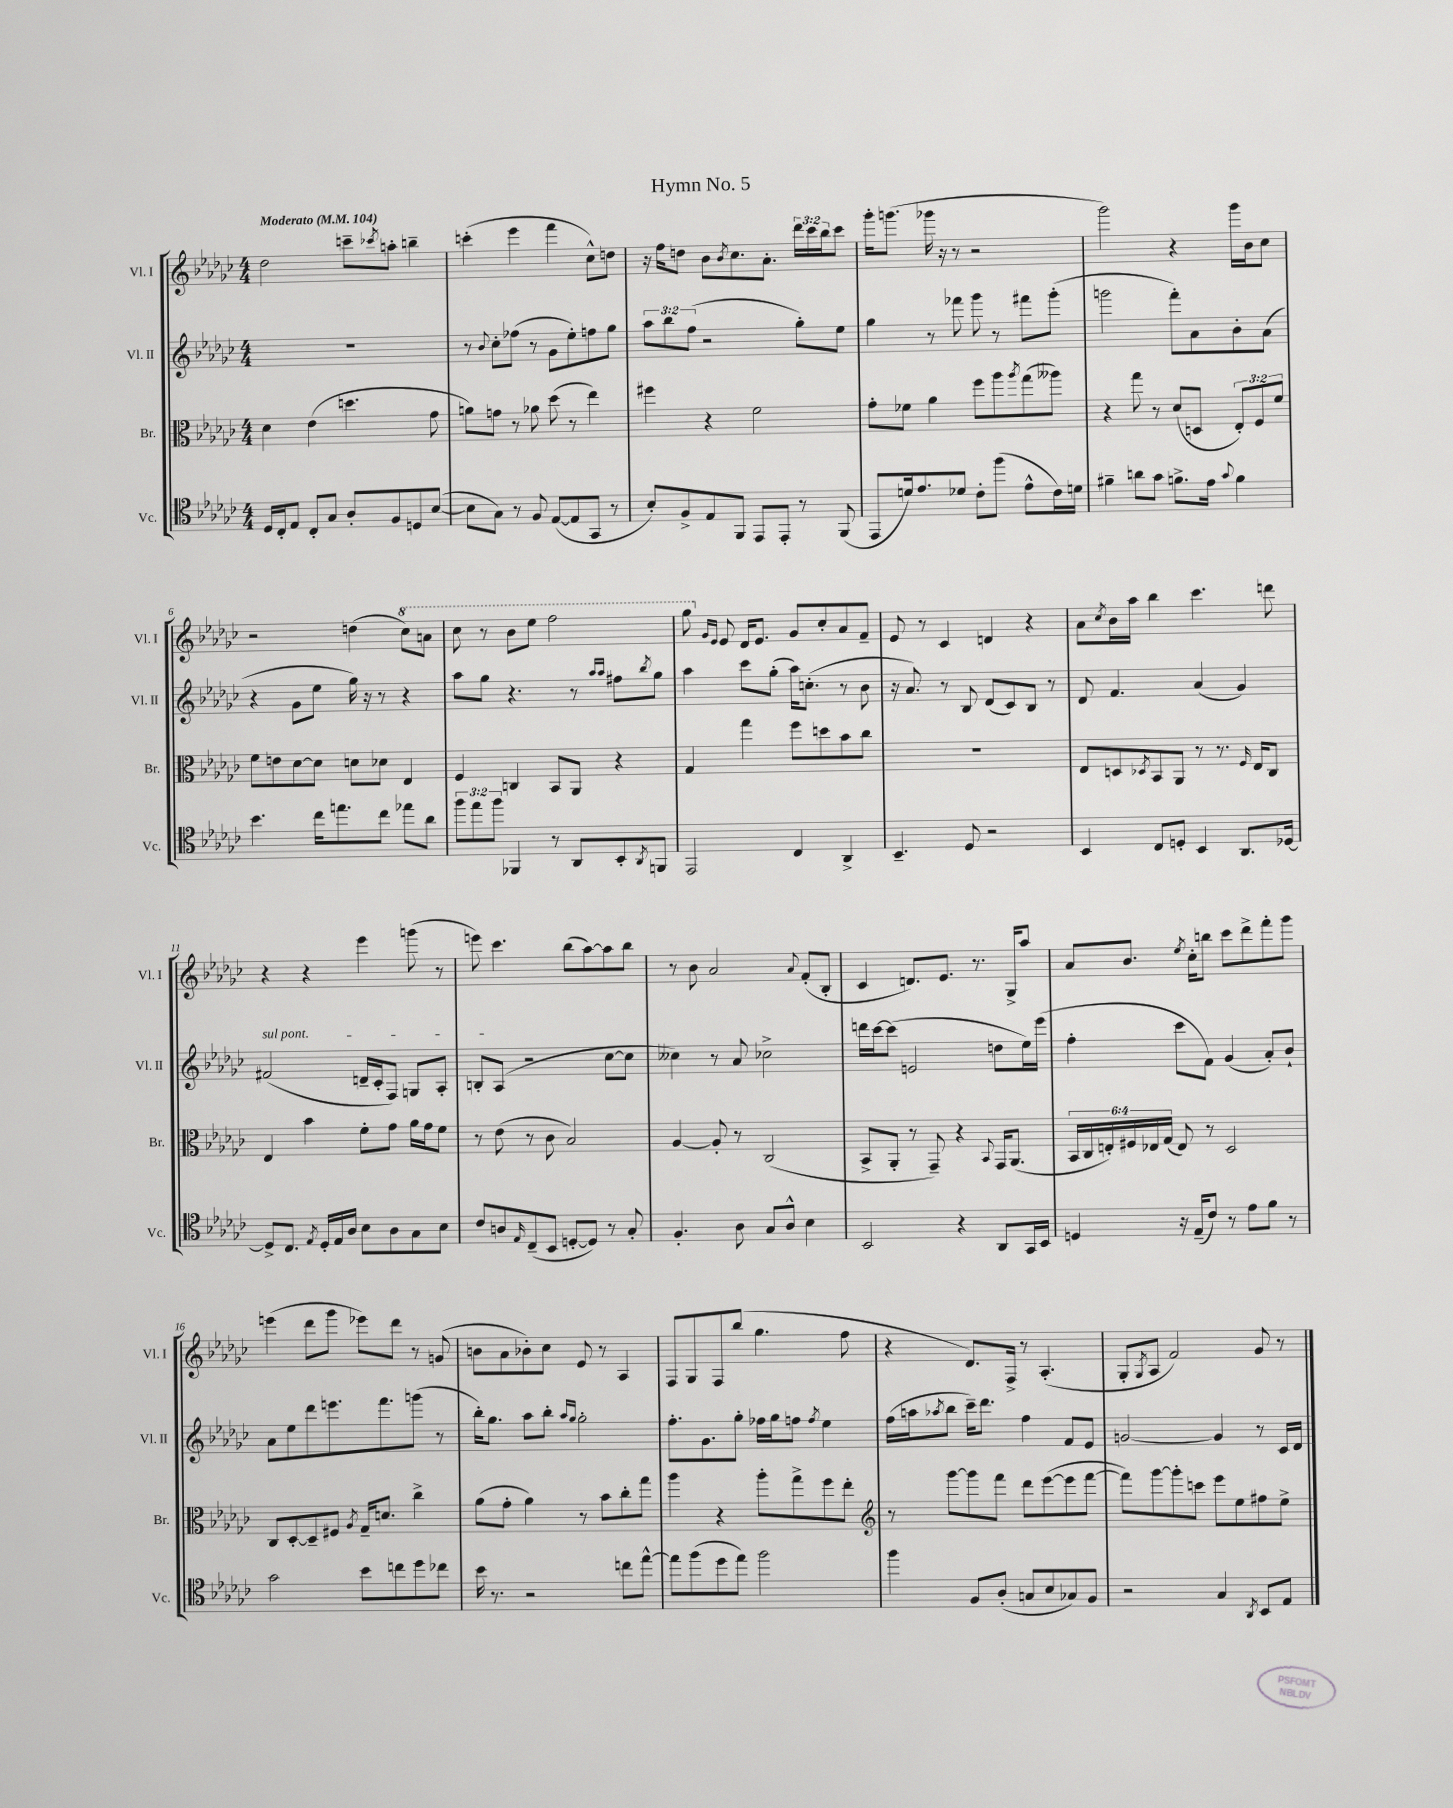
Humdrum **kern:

**kern	**kern	**kern	**kern
*part4	*part3	*part2	*part1
*staff4	*staff3	*staff2	*staff1
*I"Vc.	*I"Br.	*I"Vl. II	*I"Vl. I
*I'Vc.	*I'Br.	*I'Vl. II	*I'Vl. I
*clefC4	*clefC3	*clefG2	*clefG2
*k[b-e-a-d-g-c-]	*k[b-e-a-d-g-c-]	*k[b-e-a-d-g-c-]	*k[b-e-a-d-g-c-]
*M4/4	*M4/4	*M4/4	*M4/4
*MM104	*MM104	*MM104	*MM104
=1	=1	=1	=1
!	!	!	!LO:TX:a:B:t=Moderato
16D-/LL	4d-\	1r	2dd-\
16C-'/J	.	.	.
8E-/J	.	.	.
8C-'/L	(4e-\	.	.
8G-/J	.	.	.
8A-'/L	4.ddn\	.	8cccn~\L
.	.	.	8qccc-X/
8F/	.	.	8aan'\J
8Dn/	.	.	4bbn~\
([8B-/J	8g-\	.	.
=2	=2	=2	=2
8B-\L]	8an\L)	8r	(4cccn'\
.	.	8qqb-/	.
8G-\J)	8gn\J	8cc-'\L	.
8r	8r	(8ff-X\J	4eee-\
8F/	8a-X\	8r	.
([8E-/L	(8dd-\	8g-\L	4fff\
8E-/]	8r	8ee-'\)	.
8GG-/J	4ee-\)	8ffn\	8cc-^^\L)
8r	.	8gg-\J	8ddn\J
=3	=3	=3	=3
8B-'/L)	4ff#X\	12aa-\L	16r
.	.	.	16ff\KL
.	.	12bb-\	.
8F^/	.	.	8ddn\J
.	.	(12ff\J	.
8E-/	4r	2r	8b-\L
.	.	.	8qb-/
8FF/J	.	.	8.cc-\
8EE-/L	2f\	.	.
.	.	.	8.a-'\J
8EE-'/J	.	.	.
8r	.	8gg-'\L)	24ddd-\LL
.	.	.	24ccc-\
.	.	.	24bb-\J
(8FF/	.	8ee-\J	8ccc-\J
=4	=4	=4	=4
8EE-/L	8g-'\L	4gg-\	16ggg-'\KL
.	.	.	(8.gggn\J
16dn/k)	8f-X\J	.	.
8.e-/	.	.	.
.	4a-\	8r	16ggg-X\
.	.	.	16r
8d-X/J	.	8fff-X\	8r
8c-'\L	8ff\L	8ggg-\	2r
(8ff\J	8aa-\	8r	.
.	8qaa-/	.	.
8e-^^\L	(8gg-\	8fff#X\L	.
16c-\L)	8aa--X\J)	(8ggg-'\J	.
16dn\JJ	.	.	.
=5	=5	=5	=5
4f#X~\	4r	2gggn\	2ggg-\)
8an\L	8gg-\	.	.
8g-\J	8r	.	.
8.fn^\L	(8d-/L	8fff'\L)	4r
.	8Dn/J	8a-\	.
16e-\Jk	.	.	.
8qqg-/	.	.	.
4f\	12E-'/L)	8b-'\	16ggg-\LL
.	.	.	16b-\J
.	12F/	.	.
.	.	(8a-\J	8cc-\J
.	12f/J	.	.
!!LO:LB:g=z
=6	=6	=6	=6
4.b-\	8f\L	4r	2r
.	8en\	.	.
.	[8d-\	8g-\L	.
16cc-\KL	8d-\J]	8ee-\J	.
8.een\	.	.	.
.	8dn\L	16gg-\)	(4ddn\
.	.	16r	.
8cc-\J	8d-X\J	8r	.
*	*	*	*8va
8ee-X\L	4E-/	4r	8ccc-\L)
8a-\J	.	.	8aan\J
=7	=7	=7	=7
12ff\L	4F/	8aa-\L	8ccc-\
12ee-\	.	.	.
.	.	8gg-\J	8r
12ff\J	.	.	.
4FF-X/	4Cn/	4.r	8bb-\L
.	.	.	8eee-\J
8r	8BB-/L	.	2fff\
8AA-/L	8AA-/J	8r	.
.	.	16qqaa-/LL	.
.	.	16qqaa-/JJ	.
8BB-'/	4r	8ff#X\L	.
8qAA-/	.	8qbb-/	.
8FFn/J	.	8gg-\J	.
=8	=8	=8	=8
2EE-/	4G-/	4aa-\	8ggg-\
*	*	*	*X8va
.	.	.	16qqg-/LL
.	.	.	16qqe-/JJ
.	.	.	8e-/
.	4gg-\	8ccc-\L	16d-/KL
.	.	.	8.e-/J
.	.	(8gg-'\J	.
4C-/	8ff\L	16aa-\KL)	8g-/L
.	.	(8.ccn'\J	.
.	8ddn\	.	8cc-'/
4AA-^/	8b-\	8r	8a-/
.	8cc-\J	8b-\	8f~/J
=9	=9	=9	=9
4.BB-~/	1r	16r	8e-/
.	.	8.a-/)	.
.	.	.	8r
.	.	8r	4c-/
8D-/	.	8B-/	.
2r	.	(8d-/L	4dn/
.	.	8c-/)	.
.	.	8B-/J	4r
.	.	8r	.
=10	=10	=10	=10
4BB-/	8E-/L	8d-/	8a-\L
.	.	.	8qcc-/
.	8Dn/	4.f/	16b-\L
.	.	.	16aa-\JJ
.	8qD-X/	.	.
8C-/L	8BB-/	.	4bb-\
8Dn'/J	8AA-/J	.	.
4BB-/	8r	(4a-/	4.ccc-\
.	8.r	.	.
8.AA-/L	.	4g-/)	.
.	16qqF/	.	.
.	16E-/KL	.	.
.	8C-/J	.	8dddn\
[16D-X/Jk	.	.	.
!!LO:LB:g=z
=11	=11	=11	=11
!	!	!LO:TX:a:i:t=sul pont.	!
8D-^/L]	4E-/	(2f#X/	4r
8.C-/J	.	.	.
.	4b-\	.	4r
8qE-/	.	.	.
16D-'/LL	.	.	.
16E-/	.	.	.
16A-/JJ	.	.	.
8B-\L	8f'\L	16dn~/LL	4eee-\
.	.	16c-'/J	.
8A-\	8g-\J	8F/J)	.
8G-\	16a-\LL	8Gn/L	(8gggn\
.	16g-\J	.	.
8B-\J	8f\J	8A-'/J	8r
=12	=12	=12	=12
8c-/L	8r	8Bn'/L	8eeen\)
8An/	(8e-\	(8A-/J	4.ccc-\
16qqE-/	.	.	.
(8C-~/	8r	2r	.
8BB-/J	8c-\	.	.
[8Dn'/L	2B-/)	.	(8bb-\L
8D/J])	.	.	[8aa-\)
8r	.	[8cc-\L	8aa-\]
8G-'/	.	8cc-\J]	8bb-\J
=13	=13	=13	=13
4.F'/	[4A-/	4cc--X\)	8r
.	.	.	8b-\
.	8A-'/]	8r	2a-/
8A-\	8r	8a-/	.
8G-/L	(2C-/	2cc-X^\	.
8A-^^/J	.	.	.
.	.	.	8qqa-/
4B-\	.	.	(8f'/L
.	.	.	8B-'/J
=14	=14	=14	=14
2BB-/	8BB-^/L	16dddn\LL	4c-/
.	.	[16ccc-\J	.
.	8AA-'/J	(8ccc-\J]	.
.	8r	2en/	8.dn/L)
.	8GG-~/)	.	.
.	.	.	8.e-/J
4r	4r	.	.
.	.	.	8.r
.	8qqBB-/	.	.
8AA-/L	16GG-/KL	8ddn\L	.
.	(8.AA-/J	.	16G-^/KL
16GG-/L	.	16ee-\L)	8aa-/J
16BB-/JJ	.	(16eee-\JJ	.
=15	=15	=15	=15
4Dn/	24BB-/LL	4ff'\	8a-/L
.	24C-/	.	.
.	24En'/)	.	.
.	24F#X/	.	8.b-/J
.	24E-X/	.	.
.	(24G-/JJ	.	.
16r	8E-/)	8ccc-\L	.
.	.	.	8qee-/
(16E-~/KL	.	.	16cc-'\KL
8c-/J)	8r	8f\J)	8bbn\J
8r	2D-/	(4g-/	8ccc-\L
8e-\L	.	.	8ddd-^\
8f\J	.	8a-'/L)	8fff'\
8r	.	8b-`/J	8ggg-\J
!!LO:LB:g=z
=16	=16	=16	=16
2g-\	8C-/L	8a-\L	(4eeen\
.	[8D-'/	8ee-\	.
.	8D-~/]	8ddd-\	8ddd-\L
.	8F#X/J	8.eeen\	8ggg-\J
.	8qA-/	.	.
8b-\L	16G-~/KL	.	8eee-X\L)
.	8.dn/J	8.fff\	.
8ccn\	.	.	8ddd-\J
8dd-\	4cc-^\	(8gggn\J	8r
8cc-X\J	.	8r	(8gn/
=17	=17	=17	=17
16b-\	(8a-\L	16bb-'\KL)	8bn\L
8.r	.	8.gg-\J	.
.	8g-'\J	.	8a-\
2r	4a-\)	8aa-\L	8b-X'\)
.	.	8bb-'\J	8cc-\J
.	.	16qqaa-/LL	.
.	.	16qqgg-/JJ	.
.	8r	2gg-'\	8e-/
.	8b-\L	.	8r
8ccn\L	8cc-'\	.	4A-/
[8ee-^^\J	8gg-\J	.	.
=18	=18	=18	=18
8ee-\L]	4aa-\	8.ff'\L	8F/L
(8ff\	.	.	8G-/
.	.	8.g-\	.
8dd-\	4r	.	8F/
8ee-\J)	.	8gg-'\J	(8bb-/J
2ff\	8aa-'\L	16ff-X\LL	4.gg-\
.	.	16gg-\J	.
.	8gg-^\	8ffn\J	.
.	.	8qff/	.
.	8ff\	4ee-\	.
.	8ee-'\J	.	8ff\
=19	=19	=19	=19
*	*clefG2	*	*
4ff\	8r	(16ff\LL	4r
.	.	16aan\J	.
.	.	8qaa-X/	.
.	[8ggg-\L	8bb-\J	.
8F/L	8ggg-\]	16ccc-~\KL)	8.d-/L)
.	.	8.ddd-\J	.
(8A-'/J	8fff\J	.	.
.	.	.	16F^/Jk
8Gn/L	8ddd-\L	4ff\	8r
8B-/	([8eee-\	.	(4.A-'/
8G-X/)	8eee-\]	8f/L	.
8F/J	[8fff\J	8e-/J	.
=20	=20	=20	=20
2r	8fff\L])	[2gn/	8G-'/L
.	.	.	8qG-/
.	[8ggg-\	.	8A-/J
.	8ggg-'\]	.	2f/)
.	8cccn\J	.	.
4G-/	8eee-\L	4g/]	.
.	8ee-\	.	.
8qAA-/	.	.	.
8BB-/L	8ff#X\	8r	8g-/
8E-/J	8ee-^\J	16c-/LL	8r
.	.	16d-/JJ	.
==	==	==	==
*-	*-	*-	*-
